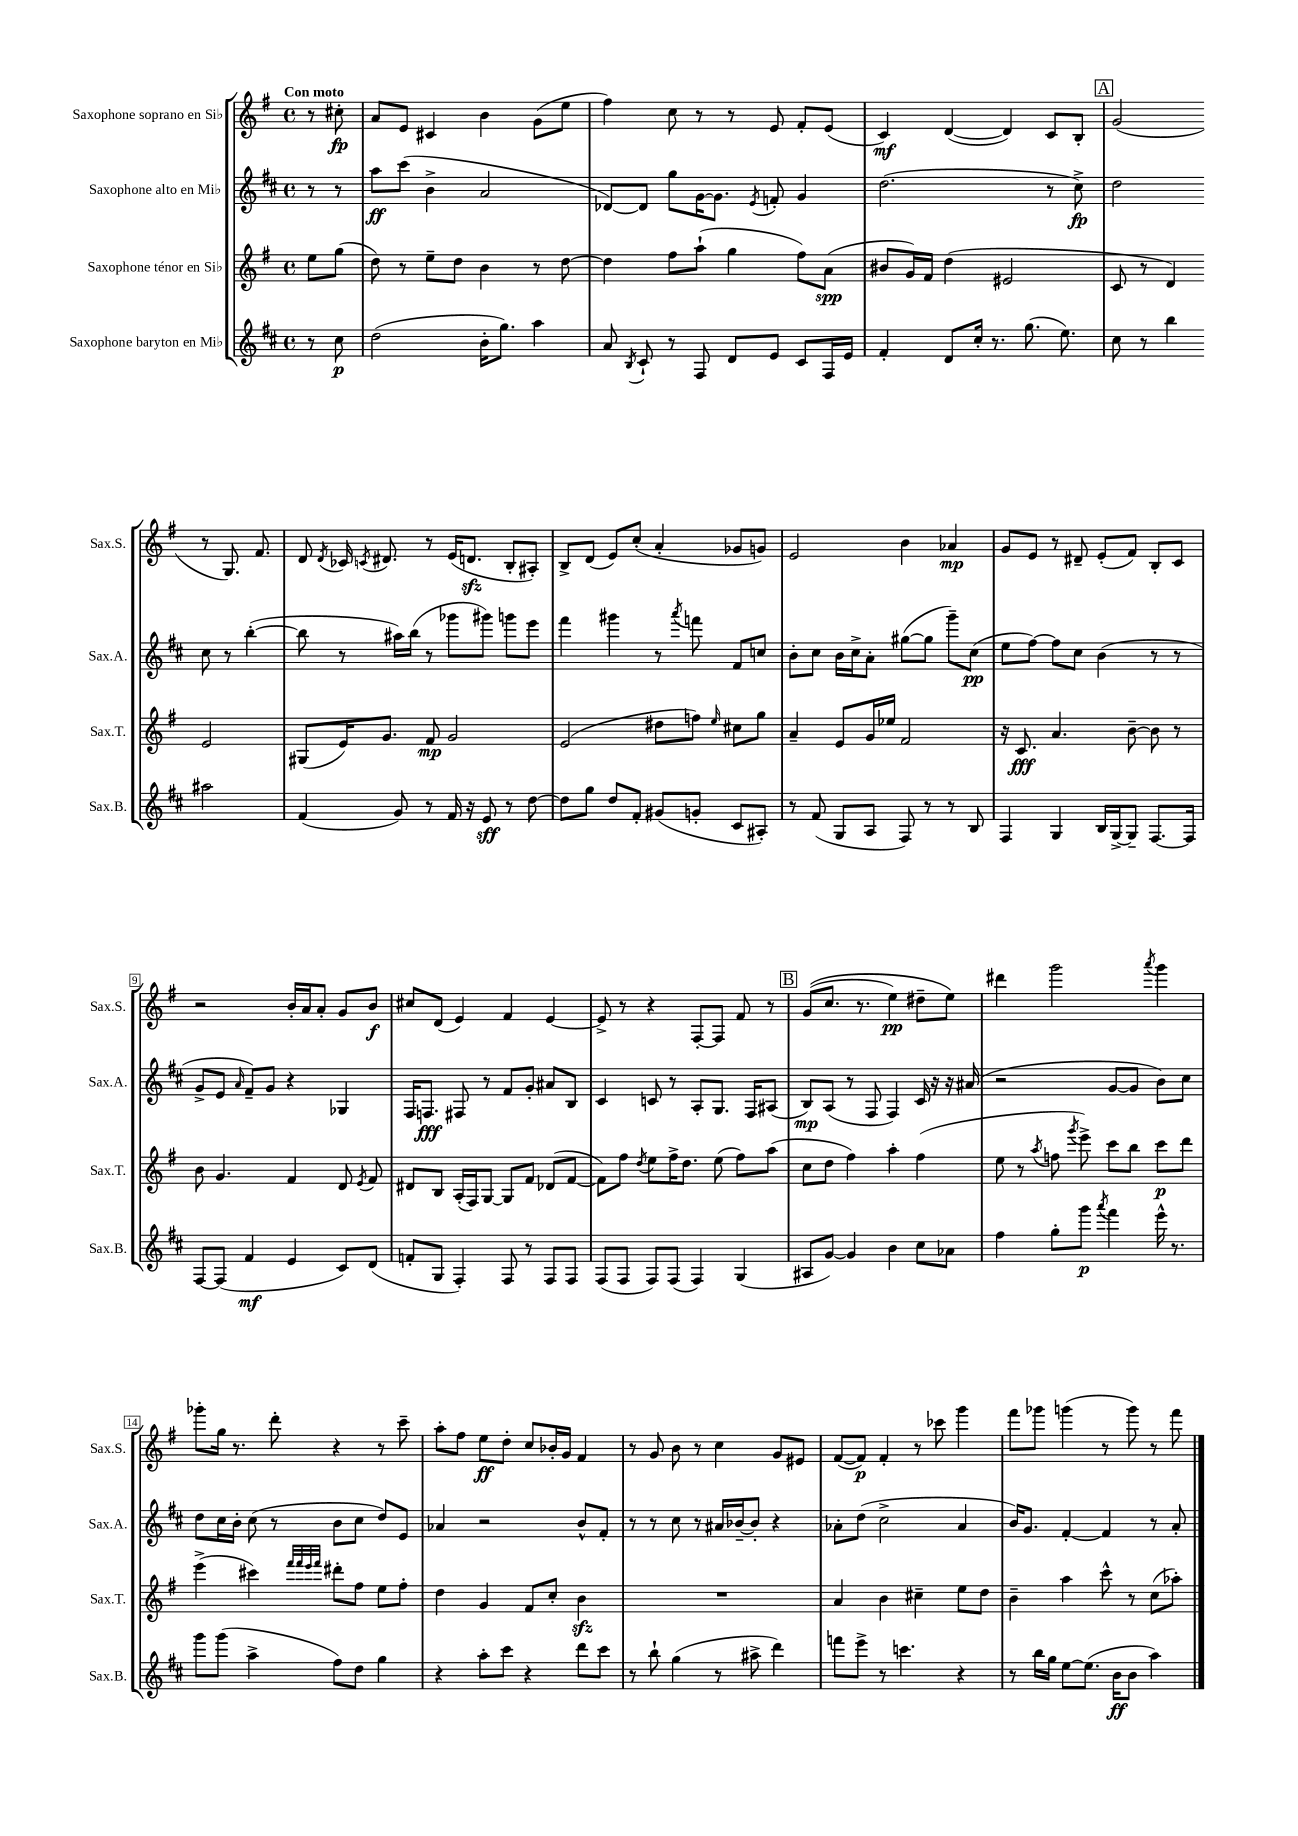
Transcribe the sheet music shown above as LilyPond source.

<<
\new StaffGroup <<
\new Staff = "s0" \with { instrumentName = "Saxophone soprano en Sib" shortInstrumentName = "Sax.S." } {
    \clef treble \key g \major \defaultTimeSignature \time 4/4 \partial 4 \tempo "Con moto"
    \autoBeamOff r8 cis''8-.\fp |
    a'8[ e'8] cis'4 b'4 g'8[( e''8] |
    fis''4) c''8 r8 r8 e'8 fis'8[-. e'8]( |
    c'4\mf) d'4~( d'4) c'8[ b8]-. |
    \mark \markup { \box "A" } g'2( r8 g8.) fis'8. |
    d'8 \acciaccatura { d'8 } ces'16 \acciaccatura { c'8 } dis'8. r8 e'16[( d'8.]\sfz b8[-. ais8]-.) |
    b8[-> d'8]( e'8[) c''8]-.( a'4-. ges'8[ g'8]) |
    e'2 b'4 aes'4\mp |
    g'8[ e'8] r8 dis'8-- e'8[-.( fis'8]) b8[-. c'8] |
    r2 b'16[-. a'16 a'8]-. g'8[ b'8]\f |
    cis''8[ d'8]( e'4) fis'4 e'4~ |
    e'8-> r8 r4 fis8[~-. fis8] fis'8 r8 |
    \mark \markup { \box "B" } g'8[(\( c''8.] r8. e''4\pp) dis''8[-- e''8]\) |
    dis'''4 g'''2 \acciaccatura { a'''8 } g'''4 |
    ges'''8[-. g''16] r8. d'''8-. r4 r8 c'''8-- |
    a''8[-. fis''8] e''8[\ff d''8]-. c''8[ bes'16-. g'16] fis'4 |
    r8 g'8 b'8 r8 c''4 g'8[ eis'8] |
    fis'8[~( fis'8]\p) fis'4-. r8 ces'''8 g'''4 |
    fis'''8[ ges'''8] g'''4( r8 g'''8) r8 fis'''8 \bar "|." |
}
\new Staff = "s1" \with { instrumentName = "Saxophone alto en Mib" shortInstrumentName = "Sax.A." } {
    \clef treble \key d \major \defaultTimeSignature \time 4/4 \partial 4
    \autoBeamOff r8 r8 |
    a''8[\ff cis'''8]( b'4-> a'2 |
    des'8[~) des'8] g''8[ g'16~ g'8.] \acciaccatura { e'8 } f'8-. g'4 |
    d''2.( r8 cis''8->\fp) |
    \mark \markup { \box "A" } d''2 cis''8 r8 b''4~-.( |
    b''8 r8 ais''16[) b''16]( r8 ges'''8[ gis'''8]) g'''8[ e'''8] |
    fis'''4 gis'''4 r8 \acciaccatura { a'''8 } f'''8 fis'8[ c''8] |
    b'8[-. cis''8] b'16[ cis''16-> a'8]-. gis''8[~( gis''8] g'''8[--) cis''8]\pp( |
    e''8[ fis''8]~) fis''8[ cis''8] b'4( r8 r8 |
    g'8[-> e'8] \grace { a'16 } fis'8[--) g'8] r4 ges4 |
    fis16[ f8.]\fff fis8 r8 fis'8[ g'8]-. ais'8[ b8] |
    cis'4 c'8 r8 a8[-. g8.] fis16[ ais8]( |
    \mark \markup { \box "B" } b8[\mp) a8]( r8 fis8 fis4) cis'16 r16 r16 ais'16( |
    r2 g'8[~ g'8] b'8[) cis''8] |
    d''8[ cis''16 b'16]-. cis''8( r8 b'8[ cis''8] d''8[) e'8] |
    aes'4 r2 b'8[-^ fis'8]-. |
    r8 r8 cis''8 r8 ais'16[ bes'16~-- bes'8]-. r4 |
    aes'8[-. d''8]( cis''2-> aes'4 |
    b'16[) g'8.] fis'4~-. fis'4 r8 a'8-. \bar "|." |
}
\new Staff = "s2" \with { instrumentName = "Saxophone ténor en Sib" shortInstrumentName = "Sax.T." } {
    \clef treble \key g \major \defaultTimeSignature \time 4/4 \partial 4
    \autoBeamOff e''8[ g''8]( |
    d''8) r8 e''8[-- d''8] b'4 r8 d''8~ |
    d''4 fis''8[ a''8]-!( g''4 fis''8[) a'8]\spp( |
    bis'8[ g'16) fis'16] d''4( eis'2 |
    \mark \markup { \box "A" } c'8 r8 d'4) e'2 |
    gis8[( e'16) g'8.] fis'8\mp g'2 |
    e'2( dis''8[ f''8]) \grace { e''16 } cis''8[ g''8] |
    a'4-- e'8[ g'16 ees''16] fis'2 |
    r16 c'8.\fff a'4. b'8~-- b'8 r8 |
    b'8 g'4. fis'4 d'8 \acciaccatura { e'8 } fis'8 |
    dis'8[ b8] a16[-.( fis16) g8]~ g8[ fis'8] des'8[( fis'8]~ |
    fis'8[) fis''8] \acciaccatura { d''8 } e''8[ fis''16-> d''8.] e''8( fis''8[) a''8]( |
    \mark \markup { \box "B" } c''8[ d''8] fis''4) a''4-. fis''4( |
    e''8 r8 \acciaccatura { a''8 } f''8 \acciaccatura { g'''8 } e'''8->) c'''8[ b''8] c'''8[\p d'''8] |
    e'''4->( cis'''4) \grace { fis'''32[ fis'''32 e'''32 fis'''32] } dis'''8[-. fis''8] e''8[ fis''8]-. |
    d''4 g'4 fis'8[ c''8]-. b'4\sfz |
    R1 |
    a'4 b'4 cis''4-- e''8[ d''8] |
    b'4-- a''4 c'''8-^ r8 c''8[( aes''8]-.) \bar "|." |
}
\new Staff = "s3" \with { instrumentName = "Saxophone baryton en Mib" shortInstrumentName = "Sax.B." } {
    \clef treble \key d \major \defaultTimeSignature \time 4/4 \partial 4
    \autoBeamOff r8 cis''8\p |
    d''2( b'16[-. g''8.]) a''4 |
    a'8 \acciaccatura { b8 } cis'8-! r8 fis8 d'8[ e'8] cis'8[ fis16 e'16] |
    fis'4-. d'8[ cis''16]-. r8. g''8.( e''8.) |
    \mark \markup { \box "A" } cis''8 r8 b''4 ais''2 |
    fis'4( g'8) r8 fis'16 r16 e'8\sff r8 d''8~ |
    d''8[ g''8] d''8[ fis'8]-. gis'8[( g'8]-. cis'8[ ais8]-.) |
    r8 fis'8( g8[ a8] fis8) r8 r8 b8 |
    fis4 g4 b16[ g16~-> g8]-- fis8.[~ fis16] |
    fis8[~ fis8]( fis'4\mf e'4 cis'8[) d'8]( |
    f'8[-. g8] fis4-.) fis8 r8 fis8[ fis8] |
    fis8[( fis8] fis8[) fis8]( fis4) g4( |
    \mark \markup { \box "B" } ais8[ g'8]~) g'4 b'4 cis''8[ aes'8] |
    fis''4 g''8[-. g'''8]\p \acciaccatura { a'''8 } fis'''4 e'''16-^ r8. |
    g'''8[ g'''8]( a''4-> fis''8[) d''8] g''4 |
    r4 a''8[-. cis'''8] r4 d'''8[ cis'''8] |
    r8 b''8-! g''4( r8 ais''8-> d'''4) |
    f'''8[ e'''8]-> r8 c'''4. r4 |
    r8 b''16[ g''16] e''8[~ e''8.]( b'16[\ff b'8] a''4) \bar "|." |
}
>>
>>
\layout { \context { \Score \override BarNumber.stencil = #(make-stencil-boxer 0.1 0.3 ly:text-interface::print) } }
